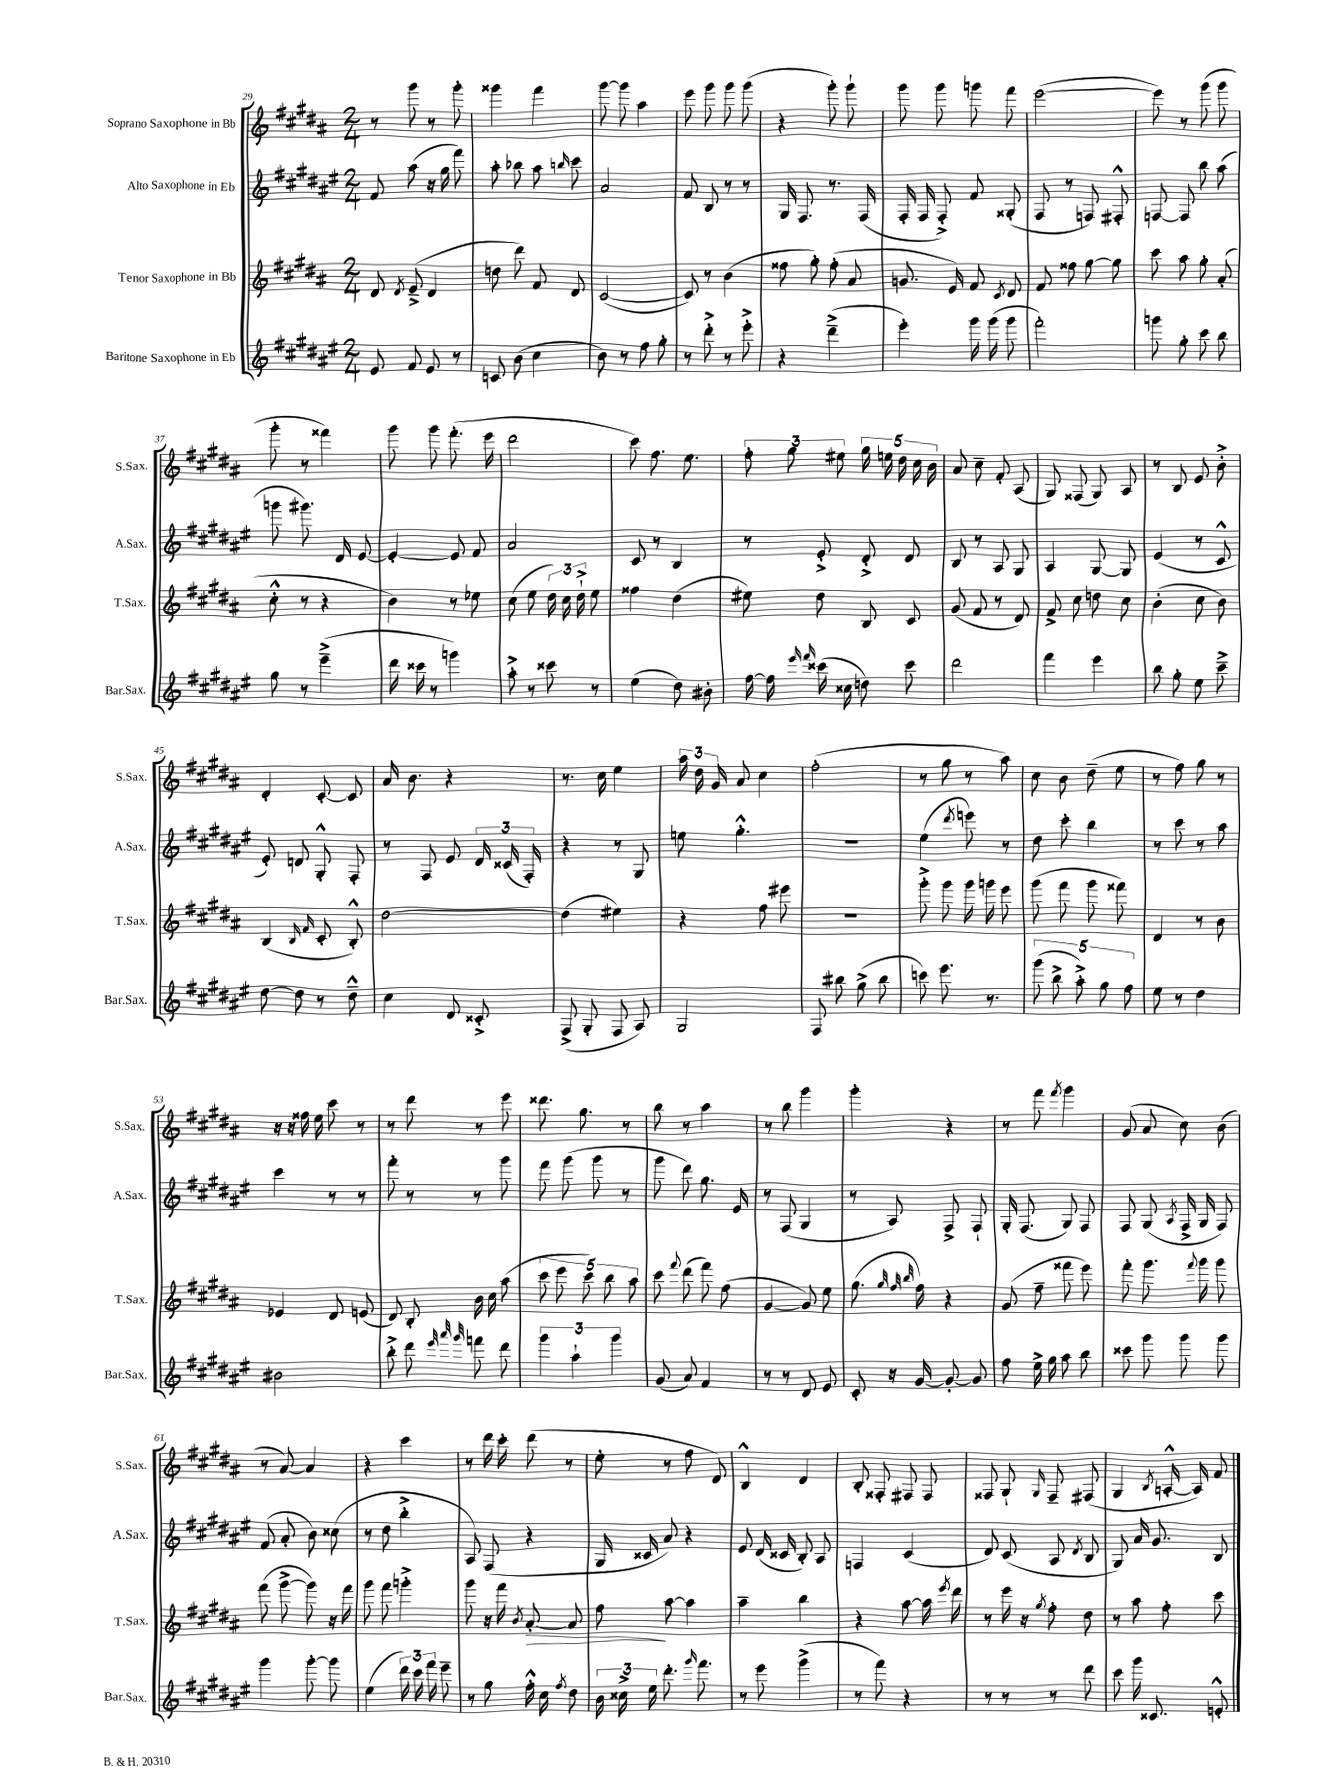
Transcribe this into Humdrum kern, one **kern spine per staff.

**kern	**kern	**kern	**kern
*staff4	*staff3	*staff2	*staff1
*clefG2	*clefG2	*clefG2	*clefG2
*k[f#c#g#d#a#e#]	*k[f#c#g#d#a#]	*k[f#c#g#d#a#e#]	*k[f#c#g#d#a#]
*M2/4	*M2/4	*M2/4	*M2/4
8e#	8d#	8f#	8r
.	8qd#	.	.
8f#	(8e~^	(8aa#	8ggg#
8e#	4d#	16r	8r
.	.	16gg#	.
8r	.	8fff#)	8ggg#'
=	=	=	=
8c	8dd	8aa#'	4ggg##
(8b	8ddd#)	8bb-	.
4cc#	8f#	8aa#	4fff#
.	.	16qqbb	.
.	8d#	8ccc#	.
=	=	=	=
8b)	([2c#	2a#	[8ggg#
8r	.	.	8ggg#]
8ff#	.	.	4aa#
8gg#'	.	.	.
=	=	=	=
8r	8c#])	8f#	8eee
8ddd#'^	8r	8B	8ggg#
8r	(4b	8r	8ggg#
8eee#'^	.	8r	(8ggg#
=	=	=	=
4r	8ff##	16G#	4r
.	.	8.F#	.
.	8gg#')	.	.
(4ddd#~^	(8ff##'	8.r	8ggg#')
.	8a#	.	8ggg#`
.	.	(16F#	.
=	=	=	=
4eee#')	8.g	16F#'	8ggg#
.	.	16F#	.
.	.	8F#'^)	8ggg#
.	16e)	.	.
16ggg#	8f#	8f#	8ggg
(16ggg#	.	.	.
.	8qc#	.	.
8ggg#	8d#	(8G##'	8fff#
=	=	=	=
2fff#')	8f#	8F#	([2eee
.	8ff##	8r	.
.	[8gg#	8F)	.
.	8gg#]	8F#'^^	.
=	=	=	=
8ggg	8ccc#	[8F	8eee])
8gg#'	8aa#	8F]	8r
8ccc#	8gg#'	8bb	(8ggg#
8bb	(8a#'	(8aa#	8ggg#
=	=	=	=
8gg#	8cc#'^^	8ggg	8ggg#'
8r	8r	8.ggg#)	8r
(4eee#~^	4r	.	4fff##)
.	.	16d#	.
.	.	[8e#	.
=	=	=	=
16ddd#	4b)	4e#'_	8ggg#
16ccc##	.	.	.
8r	.	.	8ggg#
4ggg)	8r	8e#]	(8.fff#'
.	8ee-	8f#	.
.	.	.	16eee
=	=	=	=
8aa#'^	(8cc#	2a#	2ddd#
8r	8ee	.	.
8ccc##	24dd#)	.	.
.	24cc#	.	.
.	24dd#`^	.	.
8r	8ee	.	.
=	=	=	=
(4ee#	4ff##	8c#	8ccc#)
.	.	8r	8.ff#
8dd#)	(4dd#	4B	.
.	.	.	8.ee
8b#'	.	.	.
=	=	=	=
[16ff#	8ee#)	8r	12ff#'
16ff#]	.	.	.
.	.	.	12gg#
16qqeee#	.	.	.
16qqfff#	.	.	.
(16ccc##	8dd#	8e#'^	.
.	.	.	12ee#
16cc##	.	.	.
8dd)	8B	8d#'^	20gg#
.	.	.	20ee
.	.	.	20dd#
8ccc##	8c#	8d#	.
.	.	.	20cc#
.	.	.	20b
=	=	=	=
2ddd#	(8g#	8B	8a#
.	8f#	8r	8cc#~
.	8r	8A#	8f#'
.	8d#)	8G#	(8A#
=	=	=	=
4fff#	8f#^	4A#	8G#)
.	8cc#	.	(8F##
4eee#	8dd	[8G#	8G#)
.	8cc#	8G#]	8A#
=	=	=	=
8bb	(4b'	(4e#	8r
8gg#'	.	.	8B
8ee#	8cc#	8r	8e
8ccc#~^	8b)	8c#^^	8b'^
=	=	=	=
[8dd#	(4B	8e#')	4d#'
8dd#]	.	8d	.
.	16qqB	.	.
.	16qqf#	.	.
8r	8c#'	8G#'^^	[8c#'
8dd#~^^	8B'^^)	8F#'	8c#]
=	=	=	=
4cc#	[2dd#	8r	16a#
.	.	.	8.b
.	.	8F#	.
8d#	.	8e#	4r
8c##'^	.	24d#	.
.	.	(24c##	.
.	.	24F#')	.
=	=	=	=
(8F#^	(4dd#]	4r	8.r
8G#'	.	.	.
.	.	.	16cc#
8F#	4ee#)	8r	4ee
8A#)	.	8G#	.
=	=	=	=
2G#	4r	8ee	24aa#
.	.	.	24dd#
.	.	.	24g#
.	.	4.gg#'^^	8a#
.	8ff#	.	4cc#
.	8eee#	.	.
=	=	=	=
8F#	2r	2r	(2ff#'
8bb#	.	.	.
(8gg#^	.	.	.
8bb#	.	.	.
=	=	=	=
8ccc)	8ggg#'^	(4ee#	8r
8.eee#	8ggg#	.	8gg#
.	.	8qddd#	.
.	16ggg#	8eee)	8r
8.r	16ggg	.	.
.	8eee	8r	8aa#)
=	=	=	=
(10ggg#	(8ggg#	8dd#	8cc#
10bb^	.	.	.
.	8fff#	8ccc#'	8b
10aa#'^)	.	.	.
.	8ggg#	4bb	(8dd#~
10gg#	.	.	.
.	8fff##)	.	8ee
10ff#	.	.	.
=	=	=	=
8ee#	4d#	8r	8r
8r	.	8ccc#	8ff#)
4dd#	8r	8r	8gg#
.	8b	8aa#	8r
=	=	=	=
2b#	4e-	4ccc#	16r
.	.	.	16r
.	.	.	16ff##
.	.	.	16ee
.	8d#	8r	8ccc#
.	(8e	8r	8r
=	=	=	=
8bb'^	8d#)	8fff#'	8r
8ddd#	8B'	8r	8ddd#
32qqeee#	.	.	.
32qqaaa#	.	.	.
32qqggg#	.	.	.
8fff	16b	8r	8r
.	16cc#	.	.
8ddd#	(8aa#	8ggg#	8eee
=	=	=	=
6ggg#	10ccc#	8fff#	8.ddd##
.	10eee	.	.
.	.	(8ggg#	.
6aa#`	.	.	.
.	.	.	8.gg#
.	10ccc#)	.	.
.	.	8ggg#	.
.	10bb	.	.
6ggg#	.	.	.
.	.	8r	8r
.	10aa#	.	.
=	=	=	=
(8g#	8ccc#	8ggg#	8bb
.	8qqfff#	.	.
8a#)	(8ddd#	8ddd#)	8r
4f#	8fff#)	8.gg#	4aa#
.	(8ff#	.	.
.	.	16e#	.
=	=	=	=
8r	[4g#	8r	8r
8r	.	(8F#	8bb
8d#	8g#])	4G#	4ggg#
8e#	8ee	.	.
=	=	=	=
8c#'	(8.gg#	8r	4ggg#'
16r	.	8A#)	.
.	32qqgg#	.	.
.	32qqff#	.	.
.	32qqbb	.	.
[16g#	16ff#)	.	.
8g#'_	4r	8F#^	4r
8g#]	.	8F#`	.
=	=	=	=
8ff#	(8g#	16G#'	8r
.	.	(8.F#	.
16ee#^	8ff#~	.	8fff#
16gg#	.	.	.
.	.	.	8qfff#
8aa#	8fff##	8G#)	4ggg#
8bb	8eee)	8F#	.
=	=	=	=
8ccc##	8fff#'	8F#	(8g#
8ggg#	8.ggg#	(8G#	8a#
.	.	8qA#	.
8ggg#	.	16F#^	8cc#)
.	8qqfff#	.	.
.	16ggg#	16G#	.
8ggg#	8ggg#	8F#)	(8b
=	=	=	=
4ggg#	(8fff#	(8f#	8r
.	[8ggg#^	8a#'	[8a#)
[8ggg#'	8ggg#])	8b)	4a#]
8ggg#]	16r	(8cc##	.
.	16fff#	.	.
=	=	=	=
(4ee#	8ggg#	8r	4r
.	8fff#	8dd#	.
24ddd#)	4ggg'^	4bb'^	4ccc#
24ccc#	.	.	.
24fff#	.	.	.
8eee#~	.	.	.
=	=	=	=
8r	8ggg#	8A#)	8r
8gg#	16r	(8F#	16ddd#
.	16fff#	.	16ccc#'
.	8qb	.	.
16ff#'^^	[8a#'	4r	(8ddd#
16cc#	.	.	.
8qff#	.	.	.
8dd#	8a#]	.	8r
=	=	=	=
24b	8ff#	16G#	8ee'
24cc##^	.	.	.
.	.	16c##	.
24ee#	.	.	.
8.ddd#'	[8aa#	8a#)	8r
.	4aa#]	4r	8ff#
16qqggg#	.	.	.
8.fff#	.	.	.
.	.	.	8d#)
=	=	=	=
8r	4aa#~	8e#	4B^^
8eee#	.	(16d#	.
.	.	16c##	.
(4ggg#^	4bb	8B')	4d#
.	.	8A#	.
=	=	=	=
8r	4r	4F	8B'
8fff#)	.	.	8F##'
4r	[8aa#	(4c#	8F#
.	16aa#]	.	8F#
.	8qeee	.	.
.	16ddd#	.	.
=	=	=	=
8r	8r	8d#)	8F##
8r	16eee	(8c#	8G#`
.	16r	.	.
.	8qgg#	.	16qqG#
8r	8ff#'	8A#	8F##~
.	.	8qd#	.
8ddd#	8dd#	8B	(8F#
=	=	=	=
8ccc#	8r	8G#)	4G#
16ggg#	8aa#	16a#	.
8.c##	.	8.g#	.
.	.	.	8qB
.	8ff#'	.	[16A'^^
.	.	.	16A])
8e'^^	8ccc#	8B	8f#
==	==	==	==
*-	*-	*-	*-
